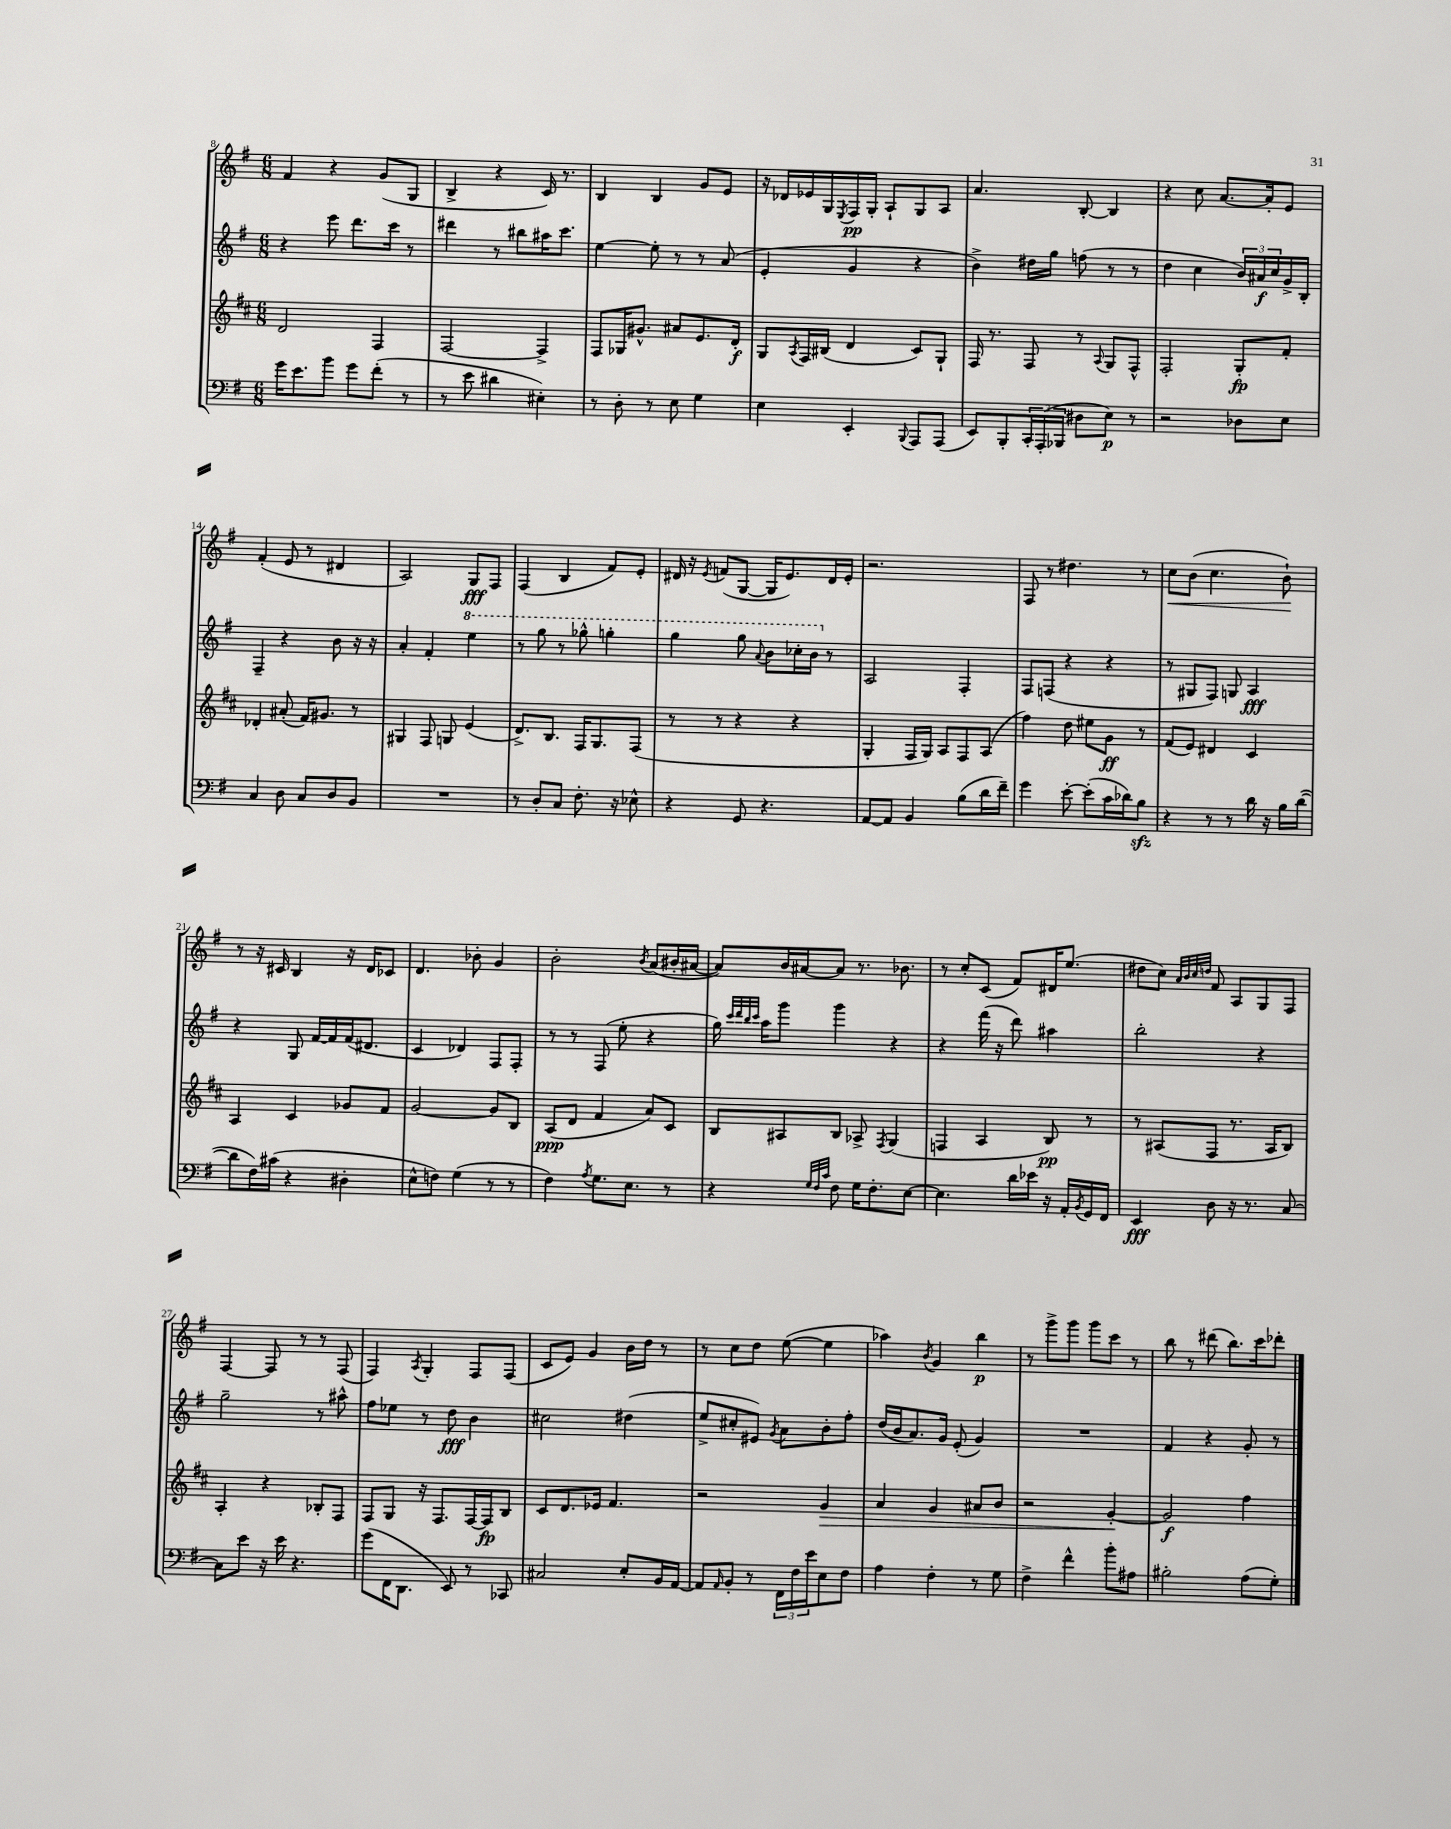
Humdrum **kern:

**kern	**kern	**kern	**kern
*staff4	*staff3	*staff2	*staff1
*clefF4	*clefG2	*clefG2	*clefG2
*k[f#]	*k[f#c#]	*k[f#]	*k[f#]
*M6/8	*M6/8	*M6/8	*M6/8
16g	2d	4r	4f#
8.e	.	.	.
8b	.	8eee	4r
8g	.	8.ddd	.
(8f#'	4F#	.	(8g
.	.	16ccc	.
8r	.	8r	8G
=	=	=	=
8r	[2F#	4ddd#	4B^
8e	.	.	.
4d#	.	8r	4r
.	.	8bb#	.
4E#')	4F#^]	16aa#	16c)
.	.	8.ccc	8.r
=	=	=	=
8r	8F#	[4ee	4B
8D'	16G-	.	.
.	8.g#^^	.	.
8r	.	8ee']	4B
8E	8a#	8r	.
4G	8.e	8r	8g
.	.	(8a	8e
.	16d'	.	.
=	=	=	=
4E	8G	4e'	16r
.	.	.	16d-
.	8qA	.	.
.	16F#	.	16e-
.	(16B#	.	16G
.	.	.	8qE
4EE'	4d	4g	16F#
.	.	.	16G'
.	.	.	8A`
8qqBBB	.	.	.
8AAA	8c#)	4r	8G
(8AAA	8G`	.	8A
=	=	=	=
8EE)	16F#	4b^)	4.a
.	8.r	.	.
8BBB'	.	.	.
24CC'	8F#	16dd#	.
(24AAA'	.	.	.
.	.	16gg	.
24BBB-	.	.	.
8D#	8r	(8ff	[8B'
.	8qqA	.	.
8E)	8G	8r	4B]
8r	8F#^^	8r	.
=	=	=	=
2r	2F#'	4dd	4r
.	.	4cc	8cc
.	.	.	[8.a
8D-	8G'	24b)	.
.	.	24a#	.
.	.	.	16a']
.	.	24cc	.
8E	8f#'	16g^	8e
.	.	16B'	.
=	=	=	=
4C	4d-'	4F#~	(4f#'
8D	(8a#'	4r	8e
8C	16f#)	.	8r
.	8.g#	.	.
8D	.	8b	4d#
8BB	8r	16r	.
.	.	16r	.
=	=	=	=
2.r	4G#	4a'	2A)
.	8F#	4f#'	.
.	8G	.	.
.	(4e	4eee	8G
.	.	.	8F#
=	=	=	=
8r	8.d^)	8r	(4F#
8D'	.	8ggg	.
.	8.B	.	.
8C	.	8r	4B
8.F#'	16F#	8ggg-^^	.
.	8.G	.	.
.	.	4ggg'	8f#)
16r	.	.	.
8E-^^	(8F#	.	8e'
=	=	=	=
4r	8r	4ggg	16d#
.	.	.	16r
.	.	.	8qe
.	8r	.	(8f
8GG	4r	8ggg	[8G
.	.	8qqaa	.
4.r	.	8bb	16G]
.	.	.	8.e)
.	4r	16ccc-'	.
.	.	16bb	.
.	.	8r	16d#
.	.	.	16e'
=	=	=	=
[8AA	4G'	2A	2.r
8AA]	.	.	.
4BB	16F#	.	.
.	16G)	.	.
.	8A	.	.
(8B	8F#	4F#'	.
16d	(8A	.	.
16f#~)	.	.	.
=	=	=	=
4g	4ff#)	8F#	8F#
.	.	(8F	8r
[8e'	8dd	4r	4.dd#
(8e']	8ee#	.	.
16c	8g	4r	.
16d-)	.	.	.
8B	8r	.	8r
=	=	=	=
4r	(8f#	8r	8cc
.	8e)	8G#	(8b
8r	4d#	8F#)	4.cc
8r	.	8G	.
16d	4c#	4A	.
16r	.	.	.
16B	.	.	8b`)
([16d	.	.	.
=	=	=	=
8d]	4A	4r	8r
16F#)	.	.	16r
(16c#	.	.	16c#
4r	4c#	8G	4B
.	.	[16f#	.
.	.	16f#]	.
4D#'	8g-	(16f#	16r
.	.	8.d#	16d
.	8f#	.	8c-
=	=	=	=
8E^^	[2g	4c	4.d
8F)	.	.	.
(4G	.	4d-)	.
.	.	.	8b-'
8r	8g]	8F#	4g
8r	8B	8F#'	.
=	=	=	=
4F#)	(8A	8r	2b'
.	8d	8r	.
8qA	.	.	.
8.G	4f#	(8F#	.
.	.	8ee'	.
8.E	.	.	.
.	.	.	8qb
.	8a)	4r	(8a
8r	8c#	.	16b#'
.	.	.	[16a#
=	=	=	=
4r	8B	16gg)	8a#])
.	.	32qqccc	.
.	.	32qqddd	.
.	.	32qqbb	.
.	.	32qqccc	.
.	.	16aa	.
.	8A#	8ggg	16b
.	.	.	[16a#
32qqG	.	.	.
32qqF#	.	.	.
32qqc	.	.	.
8F#	8B	4ggg	8a#]
16G	8A-^	.	8.r
8.F#'	.	.	.
.	8qF#	.	.
.	(4G	4r	.
.	.	.	8.b-
[8E	.	.	.
=	=	=	=
4.E]	4F	4r	8r
.	.	.	8cc'
.	4A	(16fff#	(8c
.	.	16r	.
16d	.	8ddd)	8f#)
16e-	.	.	.
16r	8B)	4aa#	16d#
16AA'	.	.	(8.ee
8qBB	.	.	.
16GG	8r	.	.
16FF#	.	.	.
=	=	=	=
4EE	8r	2bb'	8dd#
.	(8A#	.	8cc)
.	.	.	32qqa
.	.	.	32qqb
.	.	.	32qqcc
.	.	.	32qqdd
8D	8F#	.	8f#
16r	8.r	.	8A
8.r	.	.	.
.	.	4r	8G
.	16A#	.	.
[8C	8B)	.	8F#
=	=	=	=
8C]	4A'	2gg~	[4F#
8e	.	.	.
16r	4r	.	8F#]
16e	.	.	.
4.r	.	.	8r
.	8B-'	8r	8r
.	8F#	8aa#^^	(8F#
=	=	=	=
(8g	8F#	8ff#	4F#)
16FF#	8G	8ee-	.
8.DD	.	.	.
.	.	.	8qA
.	16r	8r	4G'
.	8.F#	.	.
8EE)	.	8dd	.
8r	[16F#	4b	8F#
.	16F#]	.	.
8CC-	8B	.	(8F#
=	=	=	=
2C#	8c#	2cc#	8c
.	8.d	.	8e)
.	.	.	4g
.	16e-	.	.
.	4.f#	.	.
8E'	.	(4dd#	16b
.	.	.	16dd
16BB	.	.	8r
[16AA	.	.	.
=	=	=	=
8AA]	2r	8ee^	8r
16qqAA	.	.	.
8BB'	.	8cc#'	8cc
8r	.	8e#)	8dd
.	.	8qg	.
24FF#	.	8a	([8ee
24F#	.	.	.
24e	.	.	.
8E	4g	8b'	4ee]
8F#	.	8ff#'	.
=	=	=	=
4A	4a	(16dd	4aa-)
.	.	16b	.
.	.	8.a)	.
.	.	.	8qb
4F#'	4g	.	4g
.	.	16g	.
.	.	(8e'	.
8r	8a#	4g)	4bb
8G	8b	.	.
=	=	=	=
4F#^	2r	2.r	8r
.	.	.	8ggg^
4f#^^	.	.	8ggg
.	.	.	8ggg
8b'	[4g'	.	8ccc
8A#	.	.	8r
=	=	=	=
2B#'	2g]	4f#	8bb
.	.	.	8r
.	.	4r	(8ddd#
.	.	.	8.bb)
(8A	4ff#	8g'	.
.	.	.	16ccc
8G')	.	8r	8ddd-'
==	==	==	==
*-	*-	*-	*-
